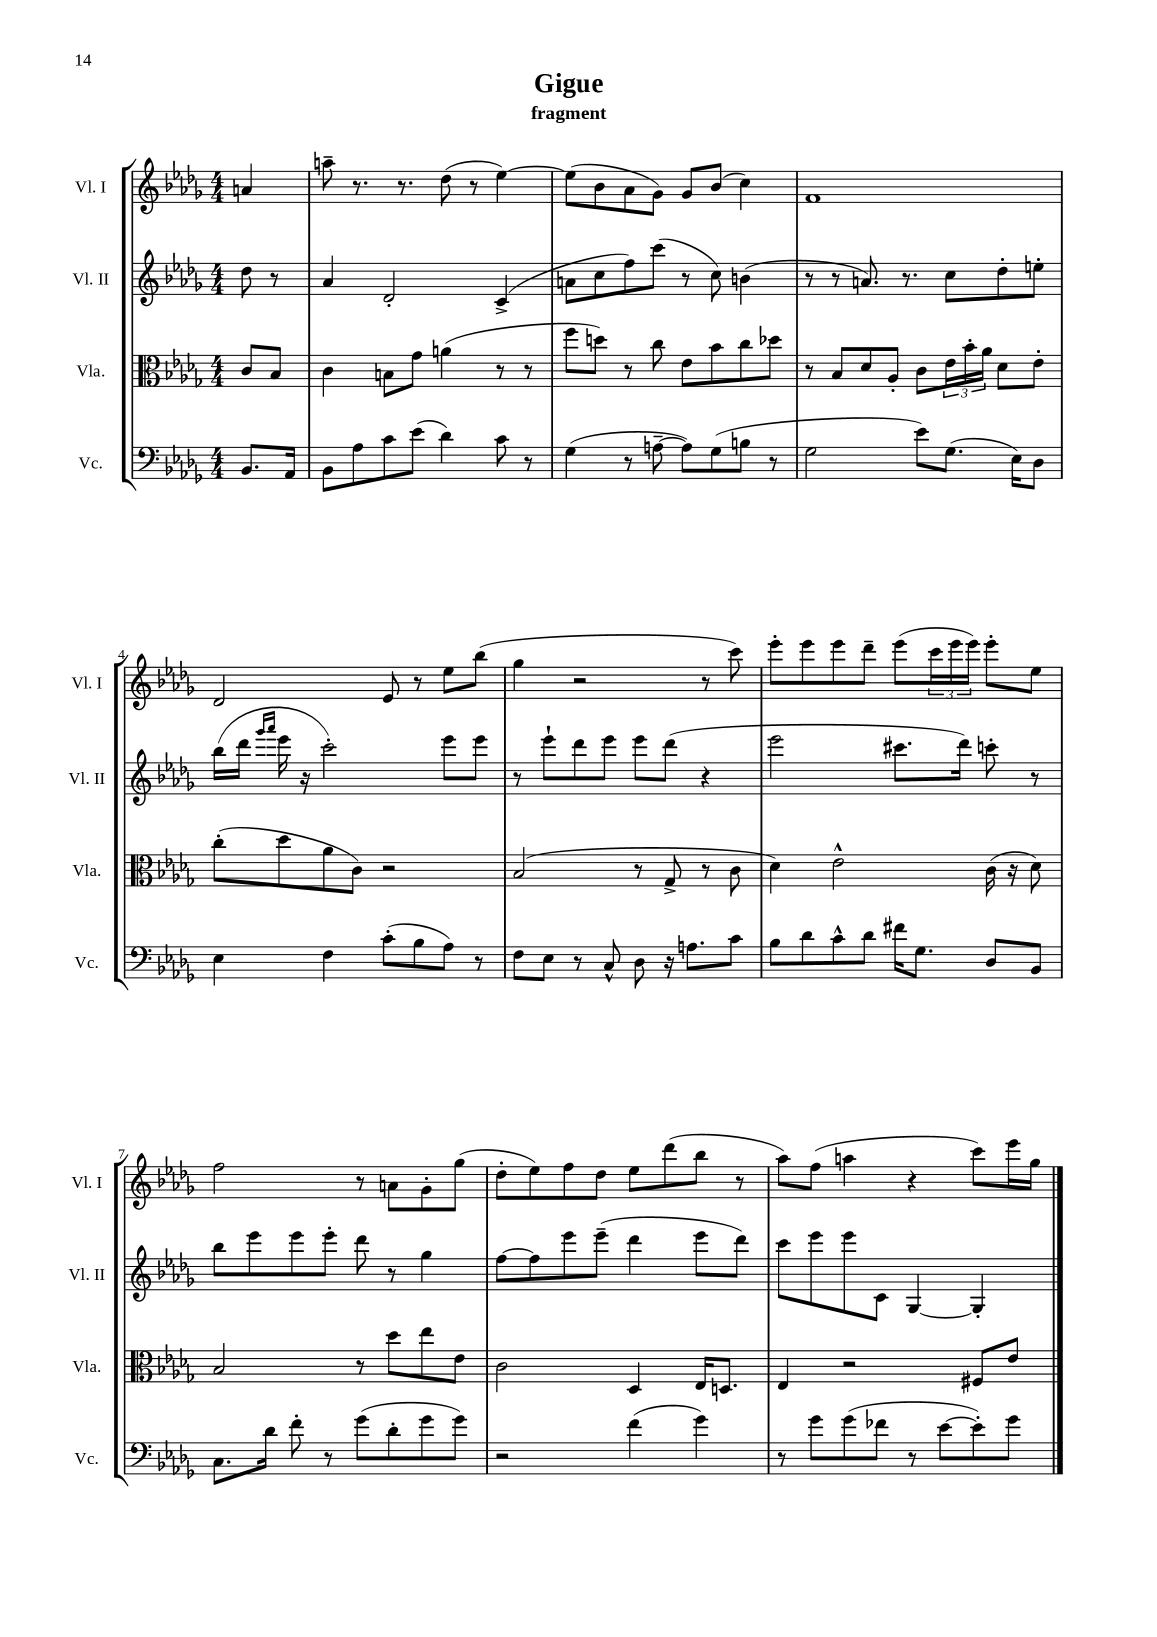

**kern	**kern	**kern	**kern
*part4	*part3	*part2	*part1
*staff4	*staff3	*staff2	*staff1
*I"Vc.	*I"Vla.	*I"Vl. II	*I"Vl. I
*I'Vc.	*I'Vla.	*I'Vl. II	*I'Vl. I
*clefF4	*clefC3	*clefG2	*clefG2
*k[b-e-a-d-g-]	*k[b-e-a-d-g-]	*k[b-e-a-d-g-]	*k[b-e-a-d-g-]
*M4/4	*M4/4	*M4/4	*M4/4
=	=	=	=
8.BB-/L	8c/L	8dd-\	4an/
.	8B-/J	8r	.
16AA-/Jk	.	.	.
=1	=1	=1	=1
8BB-\L	4c\	4a-/	8aan~\
8A-\	.	.	8.r
8c\	8Bn\L	2d-'/	.
.	.	.	8.r
(8e-\J	8g-\J	.	.
4d-\)	(4an\	.	(8dd-\
.	.	.	8r
8c\	8r	(4c^/	[4ee-\)
8r	8r	.	.
=2	=2	=2	=2
(4G-\	8ff\L	8an\L	(8ee-\L]
.	8ddn\J)	8cc\	8b-\
8r	8r	8ff\)	8a-\
[8An~\	8cc\	(8ccc\J	8g-\J)
8A\L])	8e-\L	8r	8g-/L
(8G-\	8b-\	8cc\)	(8b-/J
8Bn\J	8cc\	(4bn\	4cc\)
8r	8dd-X\J	.	.
=3	=3	=3	=3
2G-\	8r	8r	1f
.	8B-/L	8r	.
.	8d-/	8.an/)	.
.	8A-'/J	.	.
.	.	8.r	.
8e-\L)	8c\L	.	.
(8.G-\J	24e-\L	8cc\L	.
.	24b-'\	.	.
.	24a-\JJ	.	.
.	8d-\L	8dd-'\	.
16E-\KL)	.	.	.
8D-\J	8e-'\J	8een'\J	.
!!LO:LB:g=z
=4	=4	=4	=4
4E-\	(8cc'\L	(16bb-\LL	2d-/
.	.	16ddd-\JJ	.
.	.	16qqggg-/LL	.
.	.	16qqaaa-/JJ	.
.	8dd-\	16eee-\	.
.	.	16r	.
4F\	8a-\	2ccc'\)	.
.	8c\J)	.	.
(8c'\L	2r	.	8e-/
8B-\	.	.	8r
8A-\J)	.	8eee-\L	8ee-\L
8r	.	8eee-\J	(8bb-\J
=5	=5	=5	=5
8F\L	(2B-/	8r	4gg-\
8E-\J	.	8eee-`\L	.
8r	.	8ddd-\	2r
8C^^/	.	8eee-\J	.
8D-\	8r	8eee-\L	.
16r	8G-^/	(8ddd-\J	.
8.An\L	.	.	.
.	8r	4r	8r
8c\J	8c\	.	8ccc\)
=6	=6	=6	=6
8B-\L	4d-\)	2eee-\	8eee-'\L
8d-\	.	.	8eee-\
8c^^\	2e-^^\	.	8eee-\
8d-\J	.	.	8ddd-~\J
16f#X\KL	.	8.ccc#X\L	(8eee-\L
8.G-\J	.	.	.
.	.	.	24ccc\L
.	.	.	24eee-\
.	.	16ddd-\Jk)	.
.	.	.	24eee-\JJ)
8D-/L	(16c\	8cccn'\	8eee-'\L
.	16r	.	.
8BB-/J	8d-\)	8r	8ee-\J
!!LO:LB:g=z
=7	=7	=7	=7
8.C\L	2B-/	8bb-\L	2ff\
.	.	8eee-\	.
16d-\Jk	.	.	.
8f'\	.	8eee-\	.
8r	.	8eee-'\J	.
(8g-\L	8r	8ddd-\	8r
8d-'\	8dd-\L	8r	8an\L
8g-\	8ee-\	4gg-\	8g-'\
8g-\J)	8e-\J	.	(8gg-\J
=8	=8	=8	=8
2r	2c\	[8ff\L	8dd-'\L
.	.	8ff\]	8ee-\)
.	.	8eee-\	8ff\
.	.	(8eee-~\J	8dd-\J
(4f\	4D-/	4ddd-\	8ee-\L
.	.	.	(8ddd-\
4g-\)	16E-/KL	8eee-\L	8bb-\J
.	8.Dn/J	.	.
.	.	8ddd-\J)	8r
=9	=9	=9	=9
8r	4E-/	8ccc\L	8aa-\L)
8g-\L	.	8eee-\	(8ff\J
(8g-\	2r	8eee-\	4aan\
8f-X\J	.	8c\J	.
8r	.	[4G-/	4r
[8e-\L	.	.	.
8e-'\])	8F#X/L	4G-'/]	8ccc\L)
8g-\J	8e-/J	.	16eee-\L
.	.	.	16gg-\JJ
==	==	==	==
*-	*-	*-	*-
